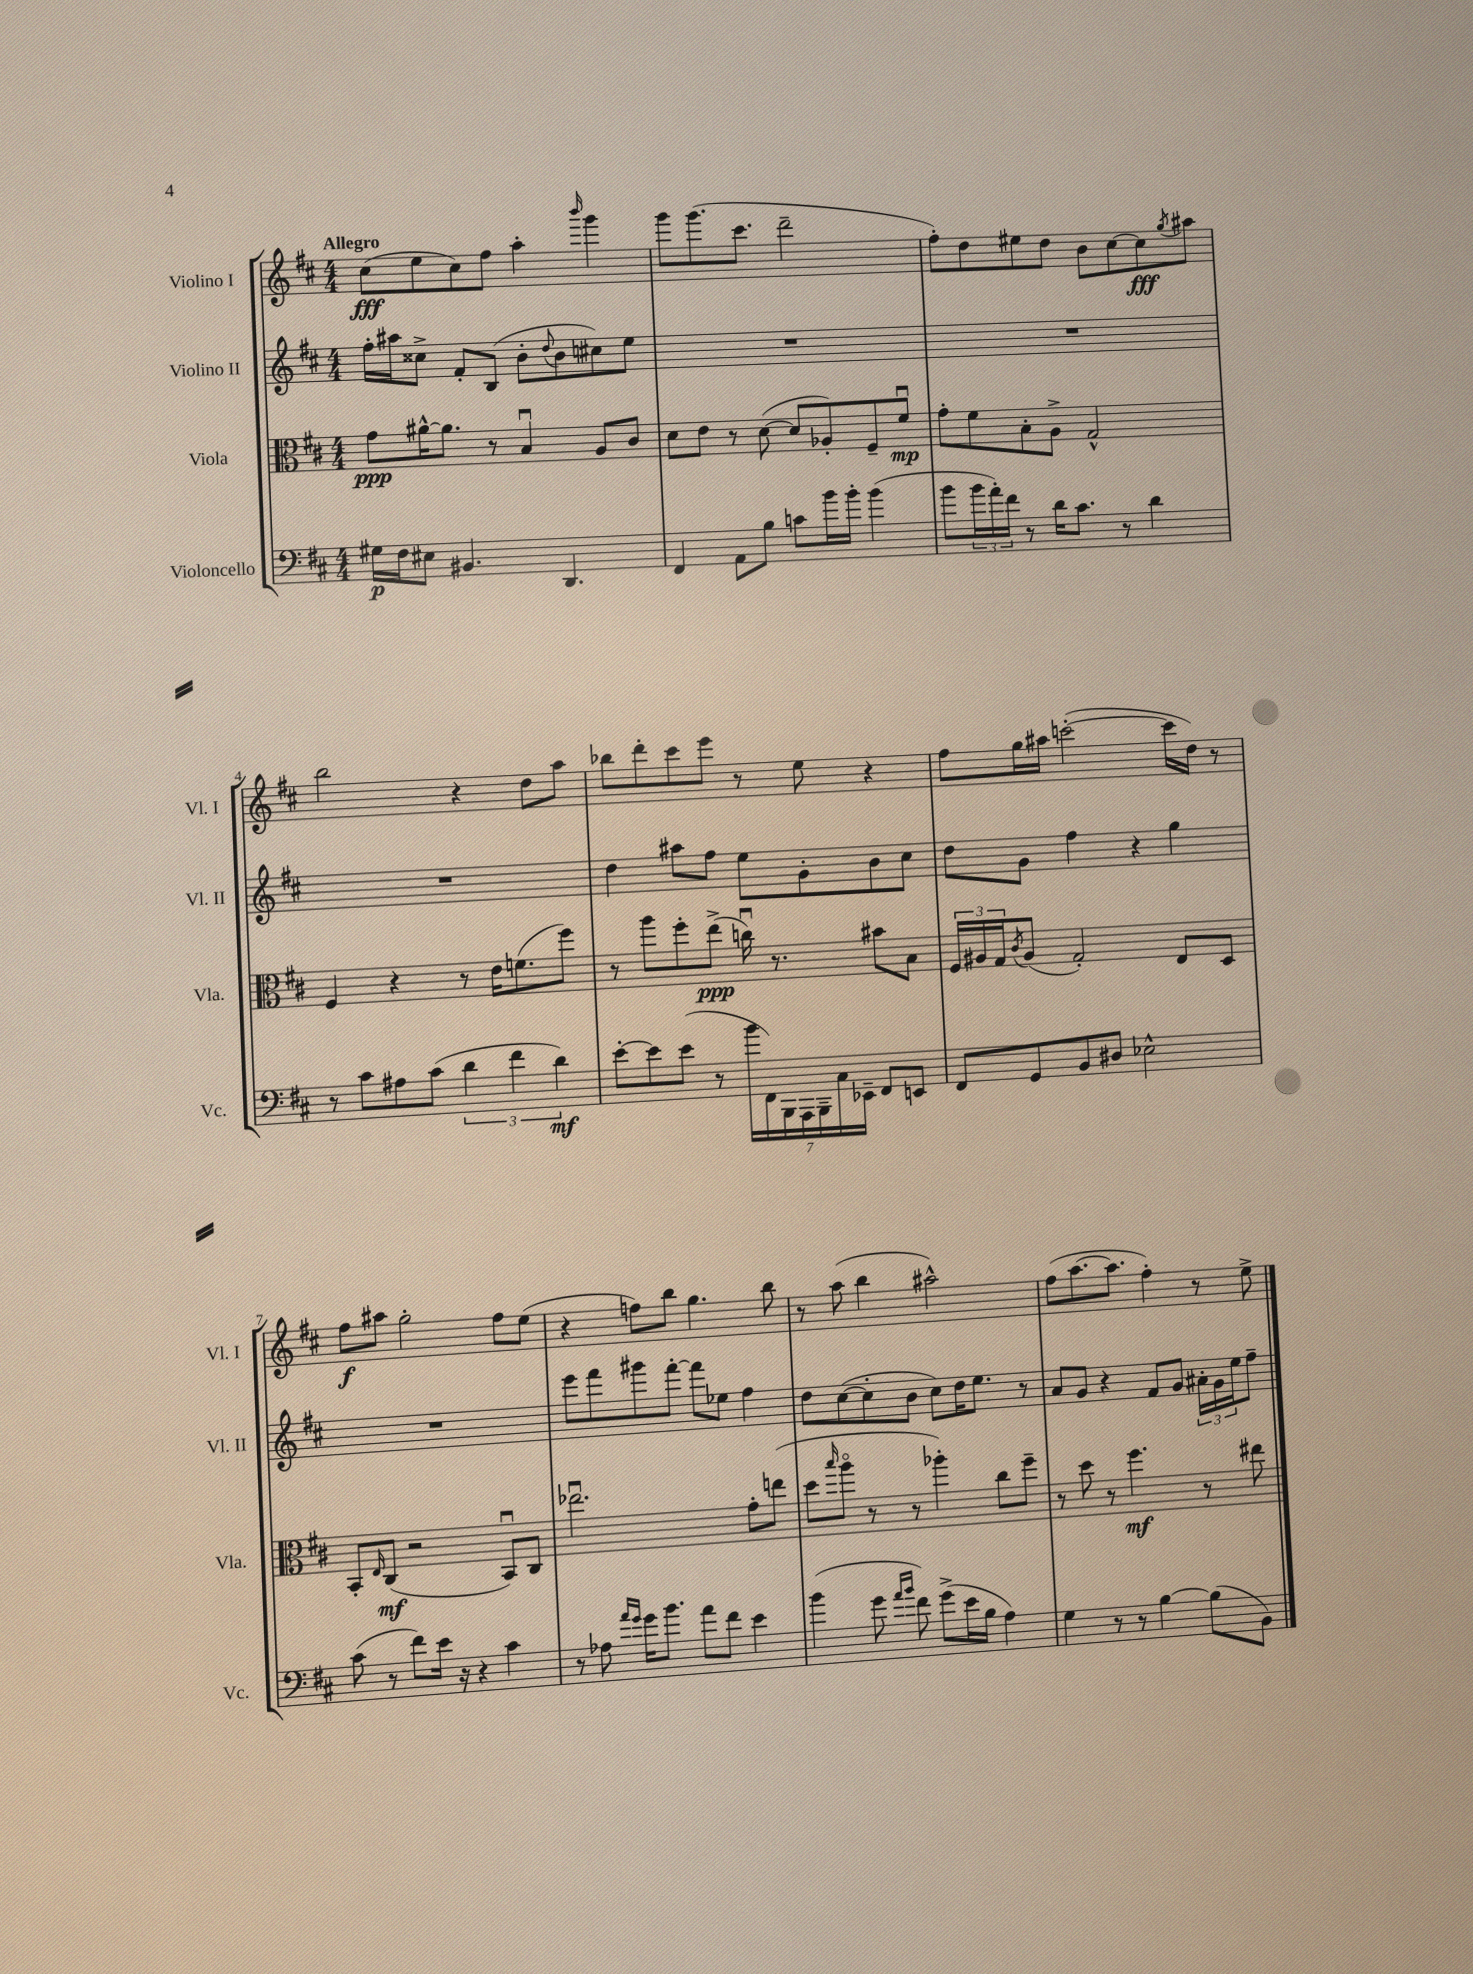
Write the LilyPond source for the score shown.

<<
\new StaffGroup <<
\new Staff = "s0" \with { instrumentName = "Violino I" shortInstrumentName = "Vl. I" } {
    \clef treble \key d \major \numericTimeSignature \time 4/4 \tempo "Allegro"
    cis''8\fff( e''8 cis''8) fis''8 a''4-. \grace { b'''16 } g'''4 |
    g'''8 g'''8.( cis'''8. d'''2-- |
    fis''8-.) d''8 eis''8 d''8 b'8 cis''8~ cis''8\fff \acciaccatura { g''8 } ais''8 |
    b''2 r4 d''8 a''8 |
    bes''8 d'''8-. cis'''8 e'''8 r8 e''8 r4 |
    fis''8 g''16 ais''16 c'''2~-.( c'''16 d''16) r8 |
    fis''8\f ais''8 g''2-. fis''8 e''8( |
    r4 f''8) b''8 g''4. b''8 |
    r8 a''8( b''4 ais''2-^) |
    fis''8( a''8.~ a''8. fis''4-.) r8 e''8-> \bar "|." |
}
\new Staff = "s1" \with { instrumentName = "Violino II" shortInstrumentName = "Vl. II" } {
    \clef treble \key d \major \numericTimeSignature \time 4/4
    fis''16-. ais''16 cisis''8-> fis'8-. b8( b'8-. \appoggiatura { d''8 } b'8 cis''8) e''8 |
    R1 |
    R1 |
    R1 |
    d''4 ais''8 fis''8 e''8 g'8-. b'8 cis''8 |
    d''8 g'8 fis''4 r4 g''4 |
    R1 |
    e'''8 fis'''8 gis'''8 fis'''8~-. fis'''8 ees''8 fis''4 |
    d''8 cis''8~( cis''8-. b'8 cis''8) d''16 e''8. r8 |
    a'8 g'8 r4 fis'8 g'8 \tuplet 3/2 { ais'16-. g'16 e''16 } fis''8-- \bar "|." |
}
\new Staff = "s2" \with { instrumentName = "Viola" shortInstrumentName = "Vla." } {
    \clef alto \key d \major \numericTimeSignature \time 4/4
    g'8\ppp ais'16~-^ ais'8. r8 b4\downbow a8 cis'8 |
    d'8 e'8 r8 d'8~( d'8 aes8-.) fis8-- fis'8\downbow\mp |
    g'8-. fis'8 b8-. a8-> g2-^ |
    fis4 r4 r8 e'16 f'8.( fis''8) |
    r8 a''8 fis''8-. e''8->\ppp( c''16\downbow) r8. bis'8 b8 |
    \tuplet 3/2 { fis16 ais16 g16 } \acciaccatura { cis'8 } ais8( g2-.) e8 d8 |
    b,8-. \grace { e16 } cis8\mf( r2 b,8\downbow) cis8 |
    ees''2.\downbow g'8-. e''8( |
    d''8 \grace { b''16 } a''8\flageolet r8 r8 aes''4-.) cis''8 fis''8-- |
    r8 d''8 r8 fis''4.\mf r8 eis''8 \bar "|." |
}
\new Staff = "s3" \with { instrumentName = "Violoncello" shortInstrumentName = "Vc." } {
    \clef bass \key d \major \numericTimeSignature \time 4/4
    gis16\p fis16 eis8 bis,4. d,4. |
    fis,4 a,8 b8 c'8 b'16 b'16-. b'4( |
    b'8 \tuplet 3/2 { b'16 a'16-.) fis'16 } r8 d'16 cis'8. r8 d'4 |
    r8 cis'8 ais8 cis'8( \tuplet 3/2 { d'4 fis'4 d'4\mf) } |
    e'8~-. e'8 e'8( r8 \tuplet 7/4 { b'16 fis,16) b,,16 a,,16 b,,16-- cis16 ees,16-- } fis,8 e,8 |
    fis,8 g,8 b,8 dis8 ees2-^ |
    cis'8( r8 fis'8) e'16 r16 r4 cis'4 |
    r8 aes8 \grace { a'16 g'16 } g'16 b'8. a'8 fis'8 e'4 |
    b'4( g'8 \grace { a'16 b'16 } fis'8) g'8->( e'16 b16 a4) |
    g4 r8 r8 b4~ b8( b,8) \bar "|." |
}
>>
>>
